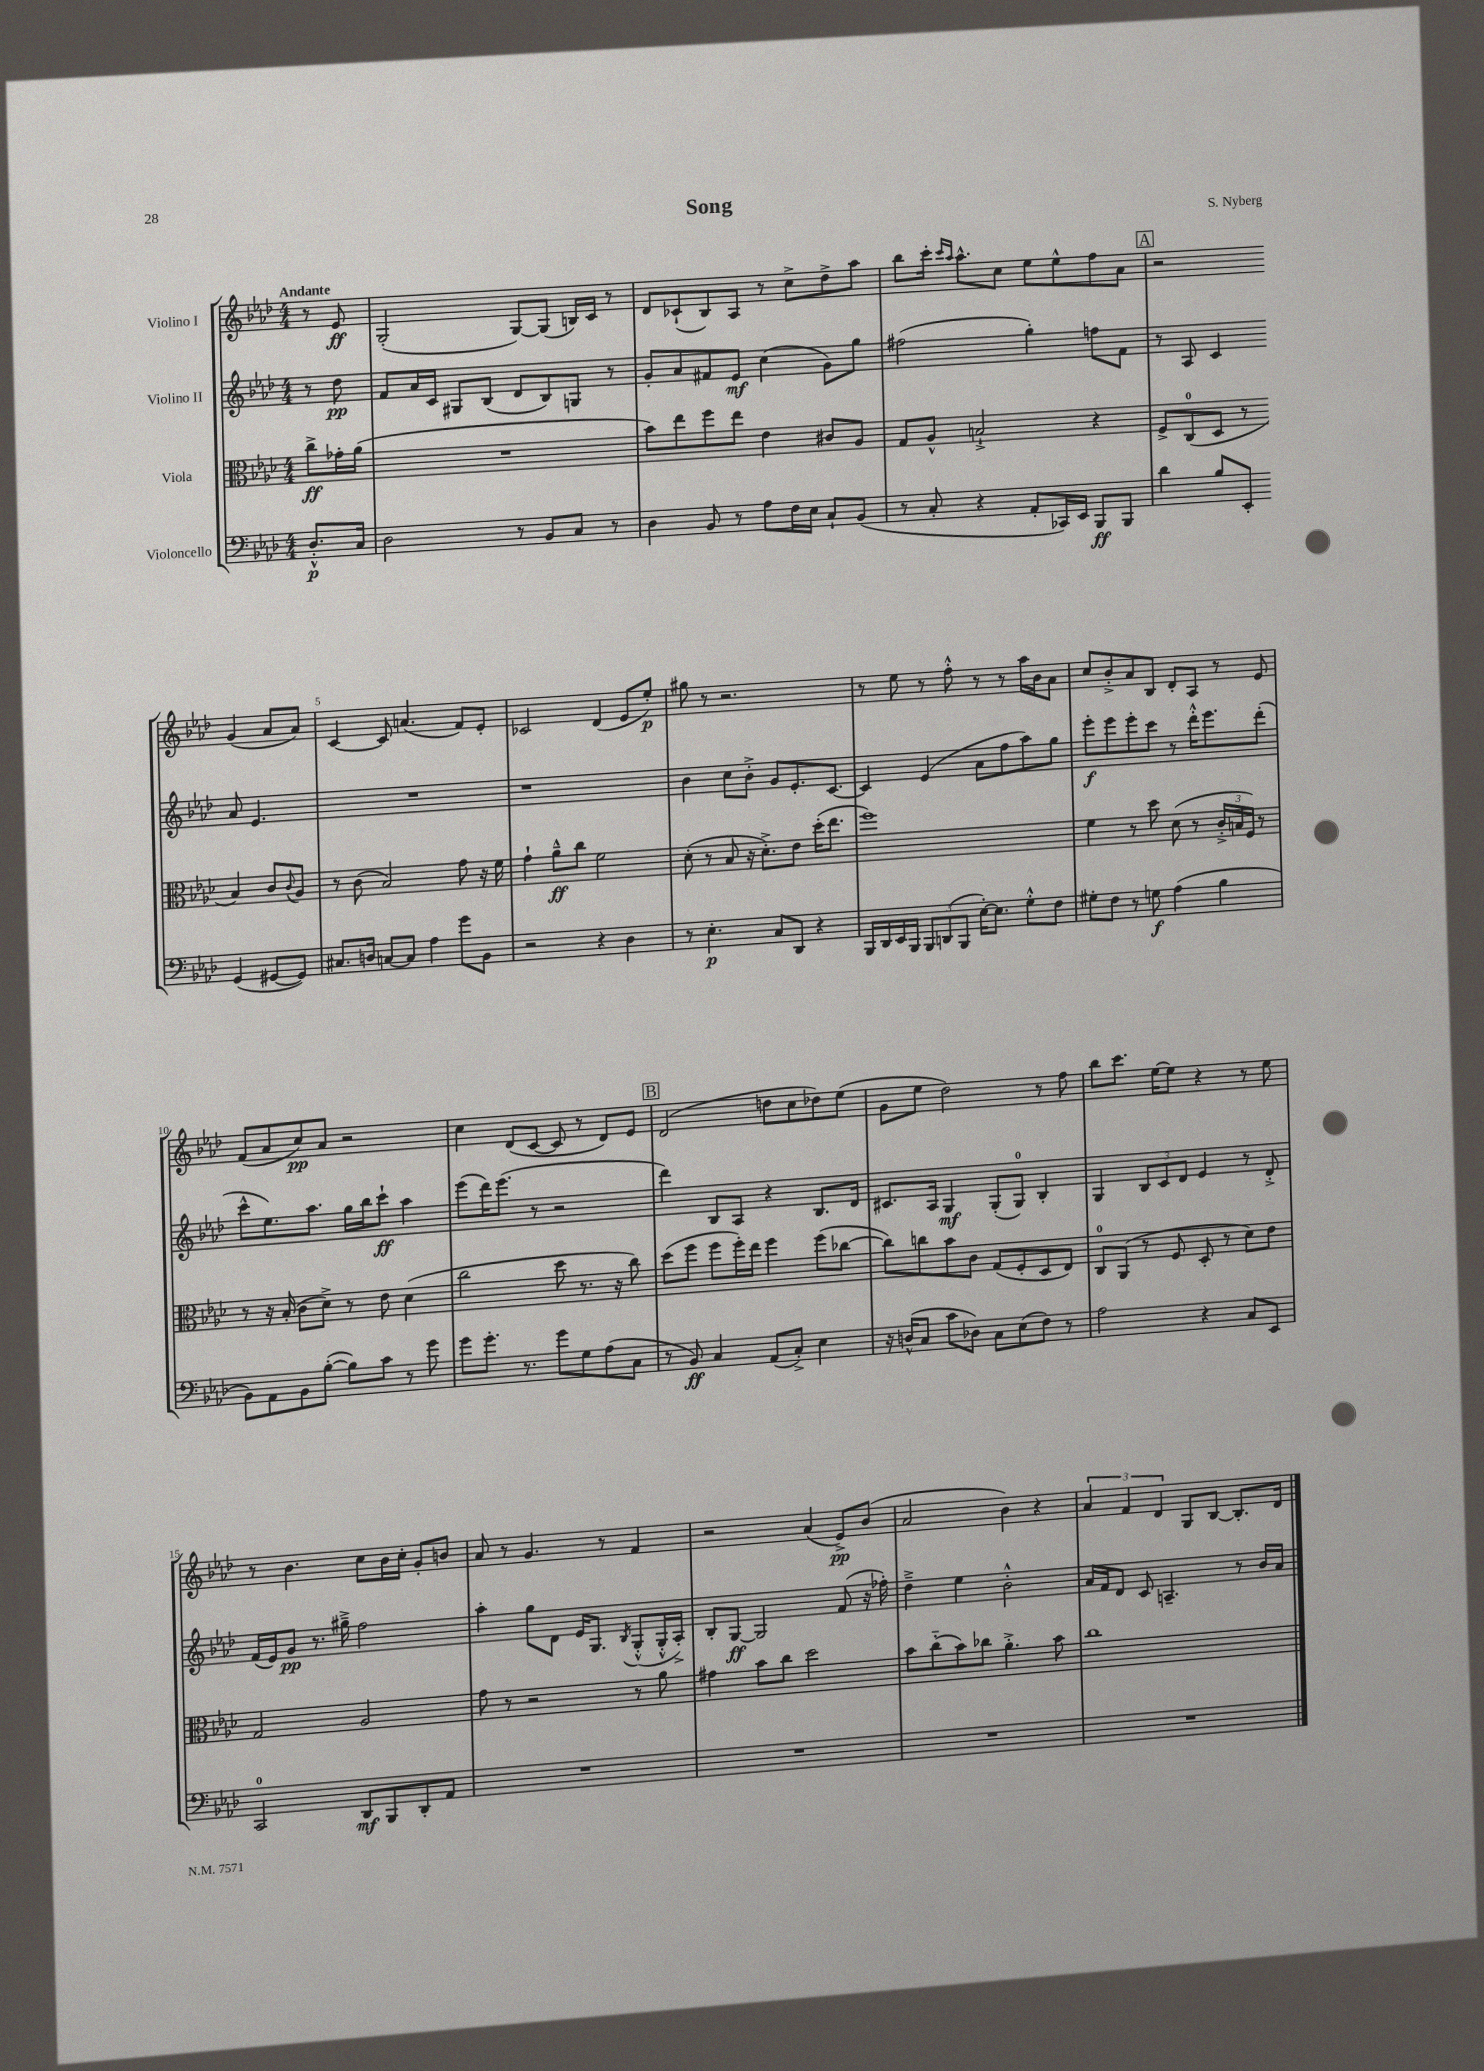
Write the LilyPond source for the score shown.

\header { title = "Song" composer = "S. Nyberg" }
<<
\new StaffGroup <<
\new Staff = "s0" \with { instrumentName = "Violino I" } {
    \clef treble \key aes \major \numericTimeSignature \time 4/4 \partial 4 \tempo "Andante"
    r8 ees'8\ff |
    g2-.( g8~) g8( b16) c'16 r8 |
    des'8 ces'8-!( bes8) aes8 r8 c''8-> des''8-> aes''8 |
    bes''8 c'''16-. \grace { c'''16 aes''16 } aes''8.-^ c''8 ees''8 ees''8-^ f''8 aes'8 |
    \mark \markup { \box "A" } r2 g'4( aes'8 aes'8) |
    c'4~ c'8 a'4.( f'8) ees'8-. |
    ces'2 des'4( ees'8 ees''8-.\p) |
    gis''8 r8 r2. |
    r8 ees''8 r8 f''8-.-^ r8 r8 aes''16 bes'16 aes'8 |
    c''8 bes'8-.-> aes'8 bes8 des'8-. aes8 r8 ees'8 |
    f'8( aes'8 c''8\pp) aes'8 r2 |
    c''4 des'8( c'8~ c'8 r8 des'8) ees'8 |
    \mark \markup { \box "B" } des'2( d''8 c''8 des''8) ees''8( |
    g'8 ees''8 des''2) r8 f''8 |
    bes''8 c'''8. ees''16~ ees''8 r4 r8 ees''8 |
    r8 bes'4. c''8 bes'16 c''16-. g'8-. b'8 |
    aes'8 r8 g'4. r8 f'4 |
    r2 aes'4( ees'8->\pp) bes'8( |
    aes'2 bes'4) r4 |
    \tuplet 3/2 { aes'4 f'4 des'4 } g8 bes8~ bes8.-. des'16 \bar "|." |
}
\new Staff = "s1" \with { instrumentName = "Violino II" } {
    \clef treble \key aes \major \numericTimeSignature \time 4/4 \partial 4
    r8 des''8\pp |
    f'8 aes'16 c'16 gis8 bes8( des'8 bes8) g8 r8 |
    g'8-. aes'8 fis'8 ees'8\mf c''4( g'8) g''8 |
    fis''2( g''4-.) f''8 f'8 |
    \mark \markup { \box "A" } r8 aes8 c'4 aes'8 ees'4. |
    R1 |
    r1 |
    bes'4 c''8 bes'8-.-> g'8 ees'8.-. c'8.~ |
    c'4 ees'4( aes'8 f''8 aes''8) g''8 |
    ees'''8-.\f ees'''8 ees'''8-. c'''8 r8 des'''16-.-^ ees'''8. des'''8-.( |
    c'''8-^ ees''8.) aes''8. g''16 bes''16 c'''8-!\ff aes''4 |
    ees'''8( des'''16) ees'''8.( r8 r2 |
    \mark \markup { \box "B" } des'''4) bes8 aes8 r4 bes8. des'16 |
    cis'8. aes16 g4\mf g8-.( g8-0) bes4-. |
    g4 \tuplet 3/2 { bes8 c'8 des'8 } ees'4 r8 des'8-.-> |
    f'16( ees'16) g'8\pp r8. gis''16---> f''2 |
    aes''4-. g''8 des'8 ees'16 g8. \acciaccatura { bes8 } g8-.-^( g16-.-^ aes16-.->) |
    bes8-. g8~\ff g2 f'8( r16 fes''16-.) |
    des''4---> ees''4 bes'2-.-^ |
    aes'16 f'16 des'8 c'8 a4.-- r8 bes'16 aes'16 \bar "|." |
}
\new Staff = "s2" \with { instrumentName = "Viola" } {
    \clef alto \key aes \major \numericTimeSignature \time 4/4 \partial 4
    c''8->\ff ges'16-. aes'16( |
    R1 |
    bes'8) ees''8 f''8 ees''8 ees'4 cis'8 aes8 |
    g8 aes8-^ b2-!-> r4 |
    \mark \markup { \box "A" } f8-> c8-0( des8 r8 bes4) c'8 \appoggiatura { c'8 } aes8 |
    r8 c'8( bes2) g'8 r16 f'16 |
    g'4-! aes'8---^\ff c''8 f'2 |
    des'8-.( r8 bes8 r16 des'8.-.->) ees'8 des''16-.( ees''8. |
    f''1) |
    f'4 r8 des''8 des'8( r8 \tuplet 3/2 { c'16-.-> b16 f16) } r8 |
    r8 r16 bes16-.( c'8 des'8->) r8 ees'8 des'4( |
    c''2 des''8 r8. r16 c''8) |
    \mark \markup { \box "B" } des''8( f''8 f''8 f''16-.) ees''16 f''4 f''8( ces''8~ |
    ces''8) c''8 bes'8 c'8 g8( f8-. des8 ees8) |
    c8-0 aes,8( r8 f8 des8-. r8 des'8) ees'8 |
    g2 aes2 |
    g'8 r8 r2 r8 aes'8 |
    gis'4 bes'8 c''8 des''2 |
    bes'8 c''8-_( bes'8) ces''8 aes'4.-.-> bes'8 |
    c''1 \bar "|." |
}
\new Staff = "s3" \with { instrumentName = "Violoncello" } {
    \clef bass \key aes \major \numericTimeSignature \time 4/4 \partial 4
    des8.-.-^\p c16 |
    des2 r8 bes,8 c8 r8 |
    des4 bes,8 r8 aes8 f16 ees16 c8-! bes,8( |
    r8 c8-. r4 aes,8-. ces,16) ees,16 bes,,8\ff bes,,8 |
    \mark \markup { \box "A" } des'4 bes8 ees,8-. g,4( gis,8~ gis,8) |
    cis8. d16 c8~ c8 aes4 g'8 bes,8 |
    r2 r4 des4 |
    r8 ees4.-.\p c8 des,8 r4 |
    bes,,16 des,16 ees,16 bes,,16 \tuplet 3/2 { bes,,8 d,8( bes,,8 } ees16~-.) ees8. g8-.-^ f8 |
    gis8-. f8 r8 g8\f aes4( bes4 |
    bes,8) aes,8 bes,8 bes8~-.( bes8) c'8 r8 g'8 |
    g'8 g'8.-. r8. g'8 g8 aes8( c8 |
    \mark \markup { \box "B" } r8 bes,8\ff) c4 aes,8( c8-.->) ees4 |
    r16 d16-^( c8 c'8 des8) c8 ees8( f8) r8 |
    aes2 r4 c8 ees,8 |
    c,2-0 des,8\mf bes,,8 des,8-. aes,8 |
    R1 |
    R1 |
    R1 |
    R1 \bar "|." |
}
>>
>>
\layout { \context { \Score \override BarNumber.break-visibility = ##(#f #t #t) barNumberVisibility = #(every-nth-bar-number-visible 5) } }
